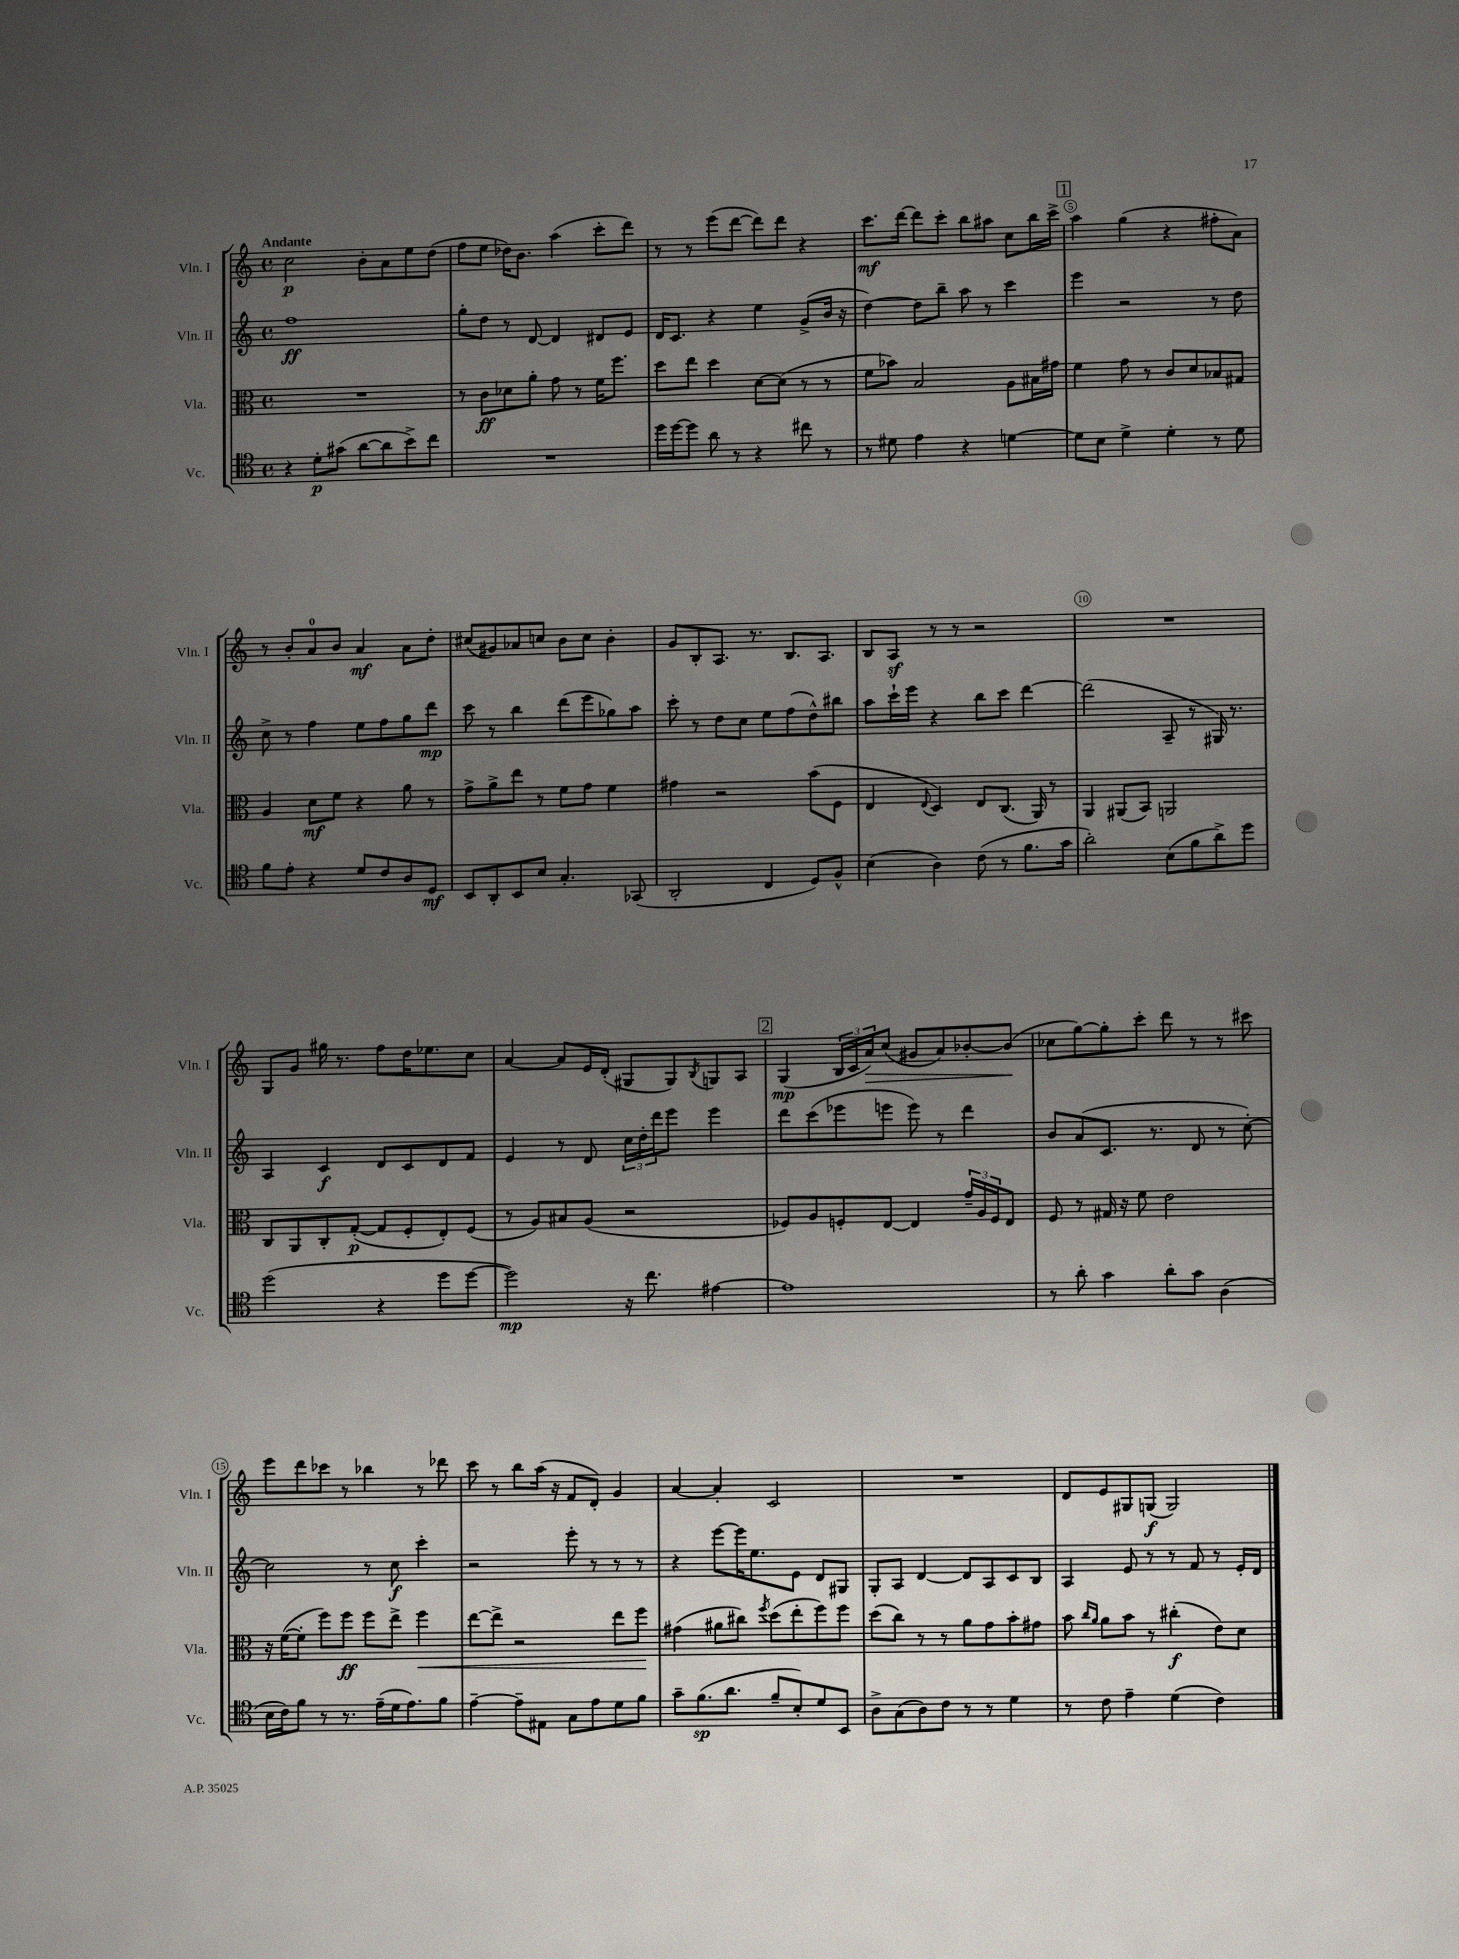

**kern	**kern	**kern	**kern
*staff4	*staff3	*staff2	*staff1
*clefC4	*clefC3	*clefG2	*clefG2
*k[]	*k[]	*k[]	*k[]
*M4/4	*M4/4	*M4/4	*M4/4
*met(c)	*met(c)	*met(c)	*met(c)
4r	1r	1ff	2cc
8d'	.	.	.
(8g#	.	.	.
[8a	.	.	8b'
8a]	.	.	8a
8b^)	.	.	8ee
8cc	.	.	(8dd
=	=	=	=
1r	8r	8gg'	8ff
.	8c	8dd	8ee
.	8d-	8r	16dd-)
.	.	.	8.b
.	8a'	[8d	.
.	8g	4d]	(4aa
.	8r	.	.
.	16f	8d#	8ccc'
.	8.ff	.	.
.	.	8e	8ddd)
=	=	=	=
16dd	8dd	16d	8r
[16dd	.	8.c	.
8dd]	8ee	.	8r
8a	4dd	4r	(8eee
8r	.	.	[8ddd
4r	[8d	4ee	8ddd])
.	(8d]	.	8ddd
8cc#	8r	(8g^	4r
8r	8r	16b	.
.	.	16r	.
=	=	=	=
8r	8f	[4dd)	8.ccc
8d#	8b-)	.	.
.	.	.	[16ddd
4e	2B	8dd]	8ddd]
.	.	8bb~	8ccc'
4r	.	8aa	8bb
.	.	8r	8aa#
[4d	8A	4ccc	8cc
.	16B#	.	16bb
.	16g#	.	16ccc^
=	=	=	=
8d]	4f	4eee	4aa
8B	.	.	.
4d^	8g	2r	(4gg
.	8r	.	.
4d'	8c	.	4r
.	8d	.	.
8r	8B-	8r	8ff#'
8d	8G#	8dd	8a)
=	=	=	=
8f	4A	8cc^	8r
8e'	.	8r	8b'
4r	8d	4ff	8a
.	8f	.	8b
8d	4r	8ee	4a
8c	.	8ff	.
8A	8a	8gg	8a
8D	8r	8ddd	8dd'
=	=	=	=
8BB	8g^	8ccc	(8cc#
8AA'	8a^	8r	8g#)
8BB	8ee	4bb	8a-
8B	8r	.	8cc
4.G'	8f	(8ddd	8b
.	8g	8eee	8cc
.	4f	8gg-)	4b'
(8GG-	.	8aa	.
=	=	=	=
2AA'	4g#	8ccc'	8g
.	.	8r	8B'
.	2r	8dd	8.A
.	.	8cc	.
.	.	.	8.r
4C	.	8ee	.
.	.	(8ff	8.B
8D)	(8b	8dd^^)	.
.	.	.	8.A
8F^^	8F	8bb#	.
=	=	=	=
(4B	4E	8aa	8B
.	.	16ccc`	8A
.	.	16eee	.
.	8qqE	.	.
4A)	4D)	4r	8r
.	.	.	8r
(8c	8E	8bb	2r
8r	(8.C	8ccc	.
8.f	.	[4ddd	.
.	16AA)	.	.
.	8r	.	.
16g	.	.	.
=	=	=	=
2a')	4AA	(2ddd]	1r
.	(8AA#	.	.
.	8BB)	.	.
(8B	2AA	8A~	.
8f	.	8r	.
8a^)	.	16G#)	.
.	.	8.r	.
8dd	.	.	.
=	=	=	=
(2dd	8C	4A	8G
.	8AA	.	8g
.	8C'	4c	16gg#
.	.	.	8.r
.	([8G'	.	.
4r	8G]	8d	8ff
.	8F'	8c	16dd
.	.	.	8.ee-
8dd	8E')	8d	.
[8dd	(8F	8f	8cc
=	=	=	=
2dd])	8r	4e	[4a
.	8A)	.	.
.	8B#	8r	8a]
.	(8A	8d	16e
.	.	.	(16d'
16r	2r	24cc	8G#
.	.	24dd'	.
8.cc	.	.	.
.	.	24ddd	.
.	.	8eee	8G#)
.	.	.	8qB
[4e#	.	4eee	8G
.	.	.	8A
=	=	=	=
1e#]	8F-)	8ddd	(4G
.	8A	(8ccc	.
.	8F'	8eee-	24B
.	.	.	24c
.	.	.	24a)
.	[8E	8eee	(8cc
.	4E]	8eee)	8g#
.	.	8r	8a)
.	24g~	4ddd	[8b-'
.	24A	.	.
.	24F	.	.
.	8E	.	(8b-]
=	=	=	=
8r	8F	8b	8cc-
8a'	8r	(8a	[8gg)
4g	16G#	8.c	8gg']
.	16r	.	.
.	8f	.	8ccc'
.	.	8.r	.
8a'	2e	.	8ddd
8g	.	8d	8r
(4A	.	8r	8r
.	.	[8cc')	8ccc#
=	=	=	=
16B	16r	2cc]	8eee
16c)	([16f	.	.
8f	8f']	.	8ddd
8r	8ff)	.	8ccc-
8.r	8ff	.	8r
.	8ff	8r	4bb-
(16e~	.	.	.
16d	8ee^	8cc	.
8.e)	.	.	.
.	4ff	4ccc'	8r
8f	.	.	8ddd-
=	=	=	=
[4e~	[8ee	2r	8ccc
.	8ee^]	.	8r
8e~]	2r	.	8bb
8E#	.	.	(16aa
.	.	.	16r
8G	.	8eee'	8f
8e	.	8r	8d')
8d	8ee	8r	4g
8f	8ff	8r	.
=	=	=	=
8g~	(4g#	4r	[4a
(8.f	.	.	.
.	8a#	[8eee	4a']
8.a	.	.	.
.	8cc#)	16eee]	.
.	.	8.ee	.
.	8qff	.	.
8f~	(8dd	.	2c
8B')	8ee'	8e	.
8d	8ff)	8d	.
8BB	8ff	8G#	.
=	=	=	=
8A^	(8dd	8G'	1r
(8G	8cc)	8A	.
8A)	8r	[4d	.
8c	8r	.	.
8r	8a	8d]	.
8r	8g	8A	.
4d	8b'	8c	.
.	8g#	8B	.
=	=	=	=
8r	8b	4A	8d
.	16qqcc	.	.
.	16qqa	.	.
8c	8a	.	8e
4e~	8b	8e	8G#
.	8r	8r	(8G
(4d	(4cc#'	8r	2G)
.	.	8f	.
4c)	8e)	8r	.
.	8d	16e'	.
.	.	16d	.
==	==	==	==
*-	*-	*-	*-
